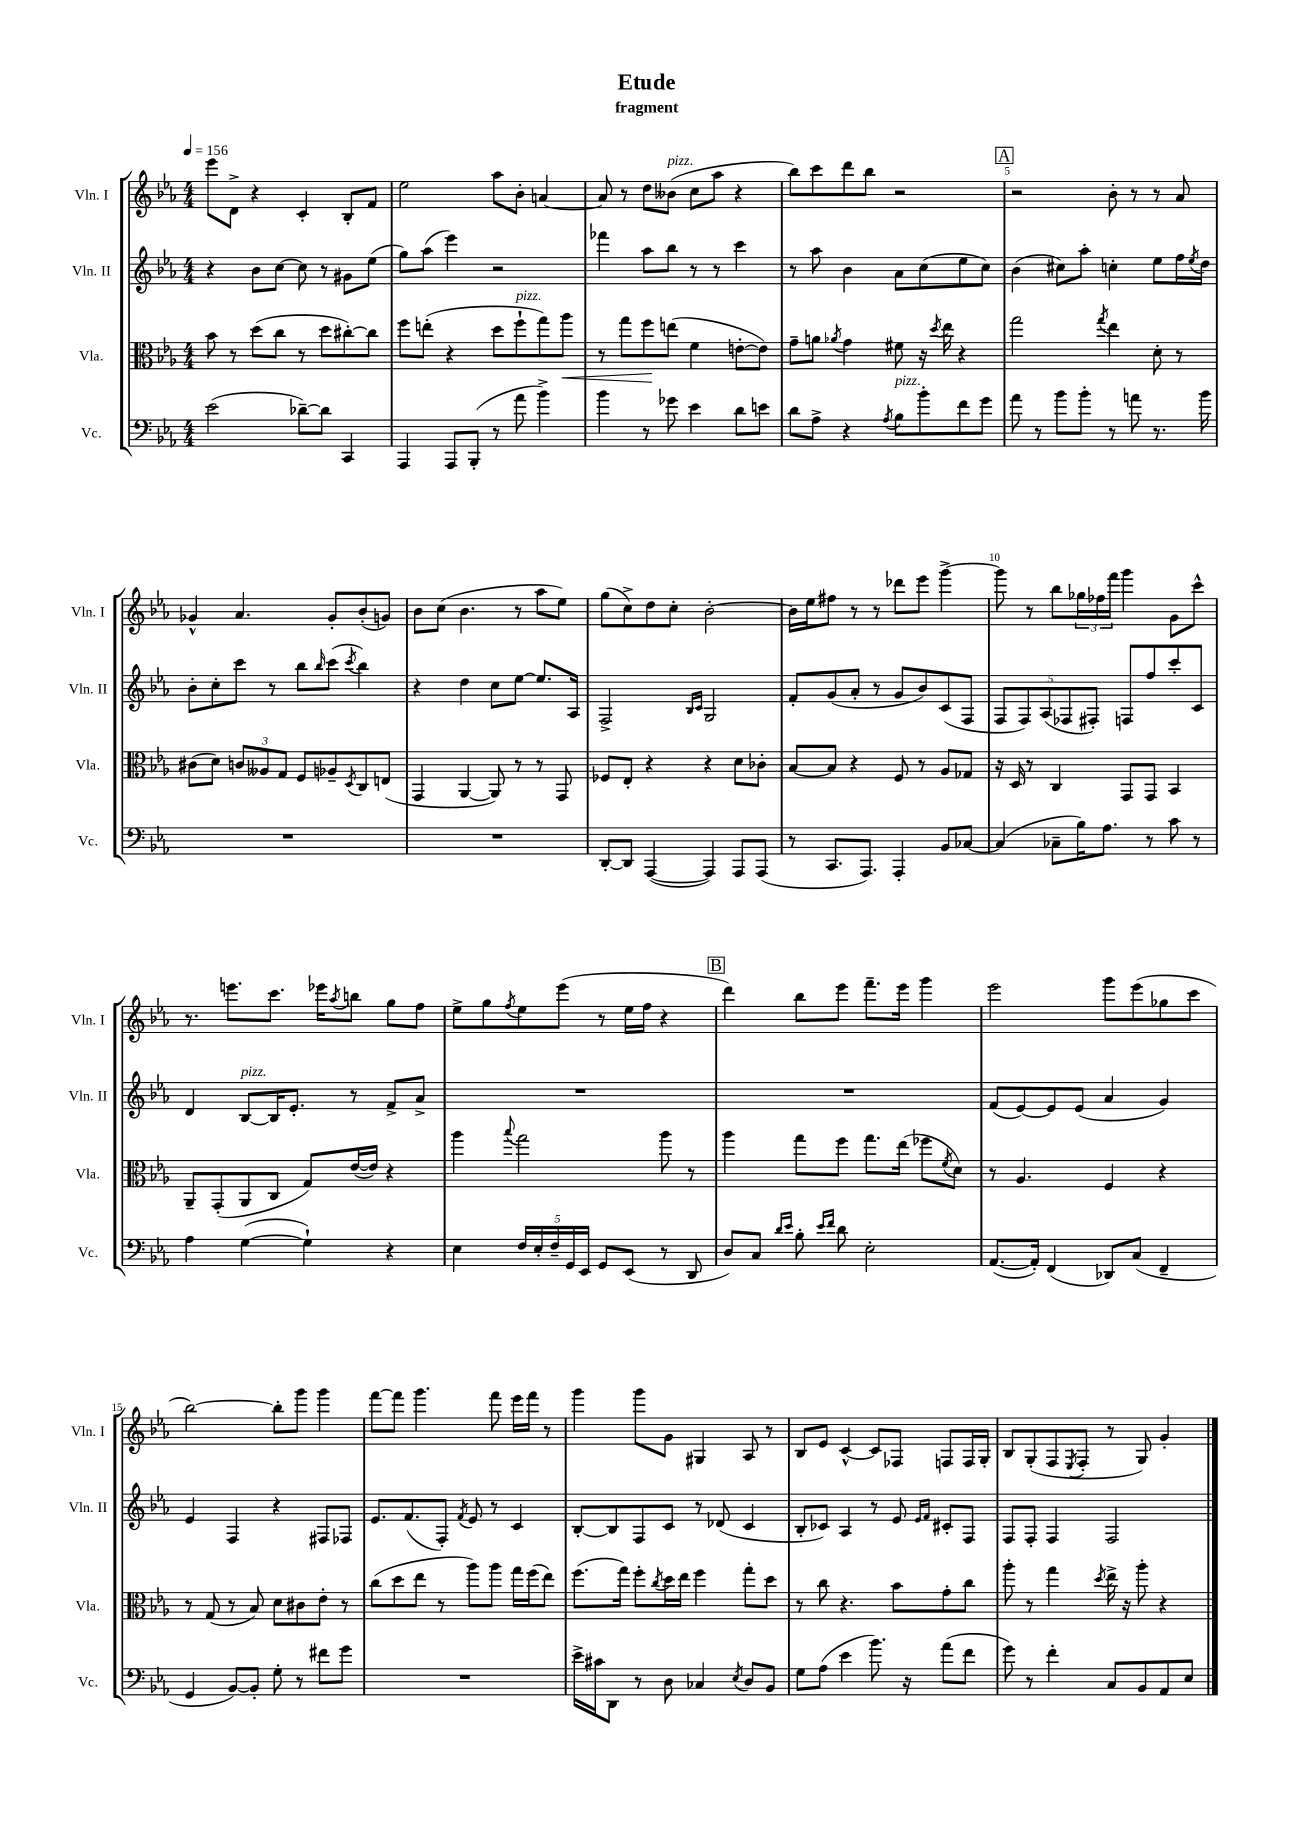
\header { title = "Etude" subtitle = "fragment" }
<<
\new StaffGroup <<
\new Staff = "s0" \with { instrumentName = "Vln. I" shortInstrumentName = "Vln. I" } {
    \clef treble \key ees \major \numericTimeSignature \time 4/4 \tempo 4 = 156
    ees'''8 d'8-> r4 c'4-. bes8-. f'8 |
    ees''2 aes''8 bes'8-. a'4~ |
    a'8 r8 d''8 beses'8^\markup { \italic "pizz." }( c''8 aes''8 r4 |
    bes''8) c'''8 d'''8 bes''8 r2 |
    \mark \markup { \box "A" } r2 bes'8-. r8 r8 aes'8 |
    ges'4-^ aes'4. ges'8-. bes'8-.( g'8) |
    bes'8 c''8( bes'4. r8 aes''8 ees''8) |
    g''8( c''8->) d''8 c''8-. bes'2~-. |
    bes'16 ees''16 fis''8 r8 r8 des'''8 ees'''8 g'''4~-> |
    g'''8 r8 bes''8 \tuplet 3/2 { ges''16 fes''16 f'''16 } g'''4 g'8 c'''8-^ |
    r8. e'''8. c'''8. ees'''16 \acciaccatura { aes''8 } b''8 g''8 f''8 |
    ees''8-> g''8 \acciaccatura { f''8 } ees''8 ees'''8( r8 ees''16 f''16 r4 |
    \mark \markup { \box "B" } d'''4) bes''8 ees'''8 f'''8.-- ees'''16 g'''4 |
    ees'''2 g'''8 ees'''8( ges''8 c'''8 |
    bes''2~) bes''8-. g'''8 g'''4 |
    f'''8~ f'''8 g'''4. f'''8 ees'''16 f'''16 r8 |
    g'''4 g'''8 g'8 gis4 aes8 r8 |
    bes8 ees'8 c'4~-^ c'8 fes8 f8 f16 g16-. |
    bes8 g8-.( f8 \acciaccatura { ees8 } f8-. r8 g8) g'4-. \bar "|." |
}
\new Staff = "s1" \with { instrumentName = "Vln. II" shortInstrumentName = "Vln. II" } {
    \clef treble \key ees \major \numericTimeSignature \time 4/4
    r4 bes'8 c''8~ c''8 r8 gis'8 ees''8( |
    g''8) aes''8( ees'''4) r2 |
    fes'''4 aes''8 bes''8 r8 r8 c'''4 |
    r8 aes''8 bes'4 aes'8 c''8( ees''8 c''8) |
    \mark \markup { \box "A" } bes'4( cis''8) aes''8-. c''4-. ees''8 f''16 \acciaccatura { ees''8 } d''16 |
    bes'8-. c''8-. c'''8 r8 bes''8 \grace { bes''16 } c'''8( \acciaccatura { c'''8 } bes''4) |
    r4 d''4 c''8 ees''8~ ees''8. aes16 |
    f2-> \grace { bes16 c'16 } g2 |
    f'8-. g'8( aes'8-. r8 g'8 bes'8) c'8( f8 |
    \tuplet 5/4 { f8 f8) aes8( fes8 fis8-.) } f8 f''8 c'''8-. c'8 |
    d'4 bes8~^\markup { \italic "pizz." } bes16 ees'8.-. r8 f'8-> aes'8-> |
    R1 |
    \mark \markup { \box "B" } R1 |
    f'8( ees'8~) ees'8 ees'8( aes'4 g'4) |
    ees'4 f4 r4 fis8 fes8 |
    ees'8. f'8.( f8-.) \acciaccatura { f'8 } ees'8 r8 c'4 |
    bes8~-. bes8 f8 c'8 r8 des'8( c'4 |
    bes8-. ces'8) aes4 r8 ees'8 \grace { ees'16 f'16 } cis'8-. f8 |
    f8 f8-. f4 f2 \bar "|." |
}
\new Staff = "s2" \with { instrumentName = "Vla." shortInstrumentName = "Vla." } {
    \clef alto \key ees \major \numericTimeSignature \time 4/4
    bes'8 r8 d''8( c''8 r8 d''8 cis''8~-.) cis''8 |
    f''8 e''8-.( r4 d''8 f''8-!^\markup { \italic "pizz." } g''8) aes''8\< |
    r8 g''8 f''8\! e''8( f'4 e'8~-. e'8) |
    g'8-- a'8 \acciaccatura { aes'8 } g'4 fis'8 r16 \acciaccatura { d''8 } ees''16 r4 |
    \mark \markup { \box "A" } g''2 \acciaccatura { g''8 } ees''4 d'8-. r8 |
    cis'8( d'8) \tuplet 3/2 { c'8 aeses8 g8 } f8 aes8-- \acciaccatura { d8 } c8 e8( |
    g,4 aes,4~ aes,8) r8 r8 g,8 |
    fes8 ees8-. r4 r4 d'8 ces'8-. |
    bes8~ bes8 r4 f8 r8 aes8 ges8 |
    r16 d16 r8 c4 g,8 g,8 bes,4 |
    aes,8-- g,8-.( aes,8 c8 g8) ees'16~( ees'16) r4 |
    aes''4 \appoggiatura { bes''8 } g''2 aes''8 r8 |
    \mark \markup { \box "B" } aes''4 g''8 f''8 g''8. ees''16( fes''8 \acciaccatura { f'8 } d'8) |
    r8 aes4. f4 r4 |
    r8 g8( r8 bes8) d'8 cis'8 ees'8-. r8 |
    c''8( d''8 ees''8 r8 aes''8) aes''8 g''16 f''16( ees''8) |
    f''8.( g''16) f''8-. \acciaccatura { c''8 } d''16 ees''16 f''4 g''8-. d''8 |
    r8 c''8 r4. bes'8 g'8-. c''8 |
    aes''8-. r8 g''4 \acciaccatura { d''8 } ees''16-> r16 aes''8-. r4 \bar "|." |
}
\new Staff = "s3" \with { instrumentName = "Vc." shortInstrumentName = "Vc." } {
    \clef bass \key ees \major \numericTimeSignature \time 4/4
    ees'2( des'8~--) des'8 c,4 |
    aes,,4 aes,,8 bes,,8-.( r8 aes'8 bes'4->) |
    bes'4 r8 ges'8 ees'4 d'8 e'8 |
    d'8 aes8-> r4 \acciaccatura { aes8 } bes8^\markup { \italic "pizz." } bes'8-. f'8 g'8 |
    \mark \markup { \box "A" } aes'8 r8 bes'8 bes'8-. r8 a'8 r8. bes'16 |
    R1 |
    R1 |
    d,8~-. d,8 aes,,4~( aes,,4) aes,,8 aes,,8( |
    r8 c,8. aes,,8.) aes,,4-. bes,8 ces8~ |
    ces4( ces8-- bes16) aes8. r8 c'8 r8 |
    aes4 g4~( g4-!) r4 |
    ees4 \tuplet 5/4 { f16 ees16-. f16-- g,16 ees,16 } g,8 ees,8( r8 d,8 |
    \mark \markup { \box "B" } d8) c8 \grace { d'16 ees'16 } bes8-. \grace { ees'16 f'16 } d'8 ees2-. |
    aes,8.~( aes,16-.) f,4( des,8) c8( f,4-- |
    g,4 bes,8~) bes,8-. g8-. r8 fis'8 g'8 |
    R1 |
    ees'16-> cis'16 d,8 r8 d8 ces4 \acciaccatura { ees8 } d8 bes,8 |
    g8 aes8( ees'4 bes'8.) r16 aes'8( f'8 |
    g'8) r8 f'4-. c8 bes,8 aes,8 ees8 \bar "|." |
}
>>
>>
\layout { \context { \Score \override BarNumber.break-visibility = ##(#f #t #t) barNumberVisibility = #(every-nth-bar-number-visible 5) } }
